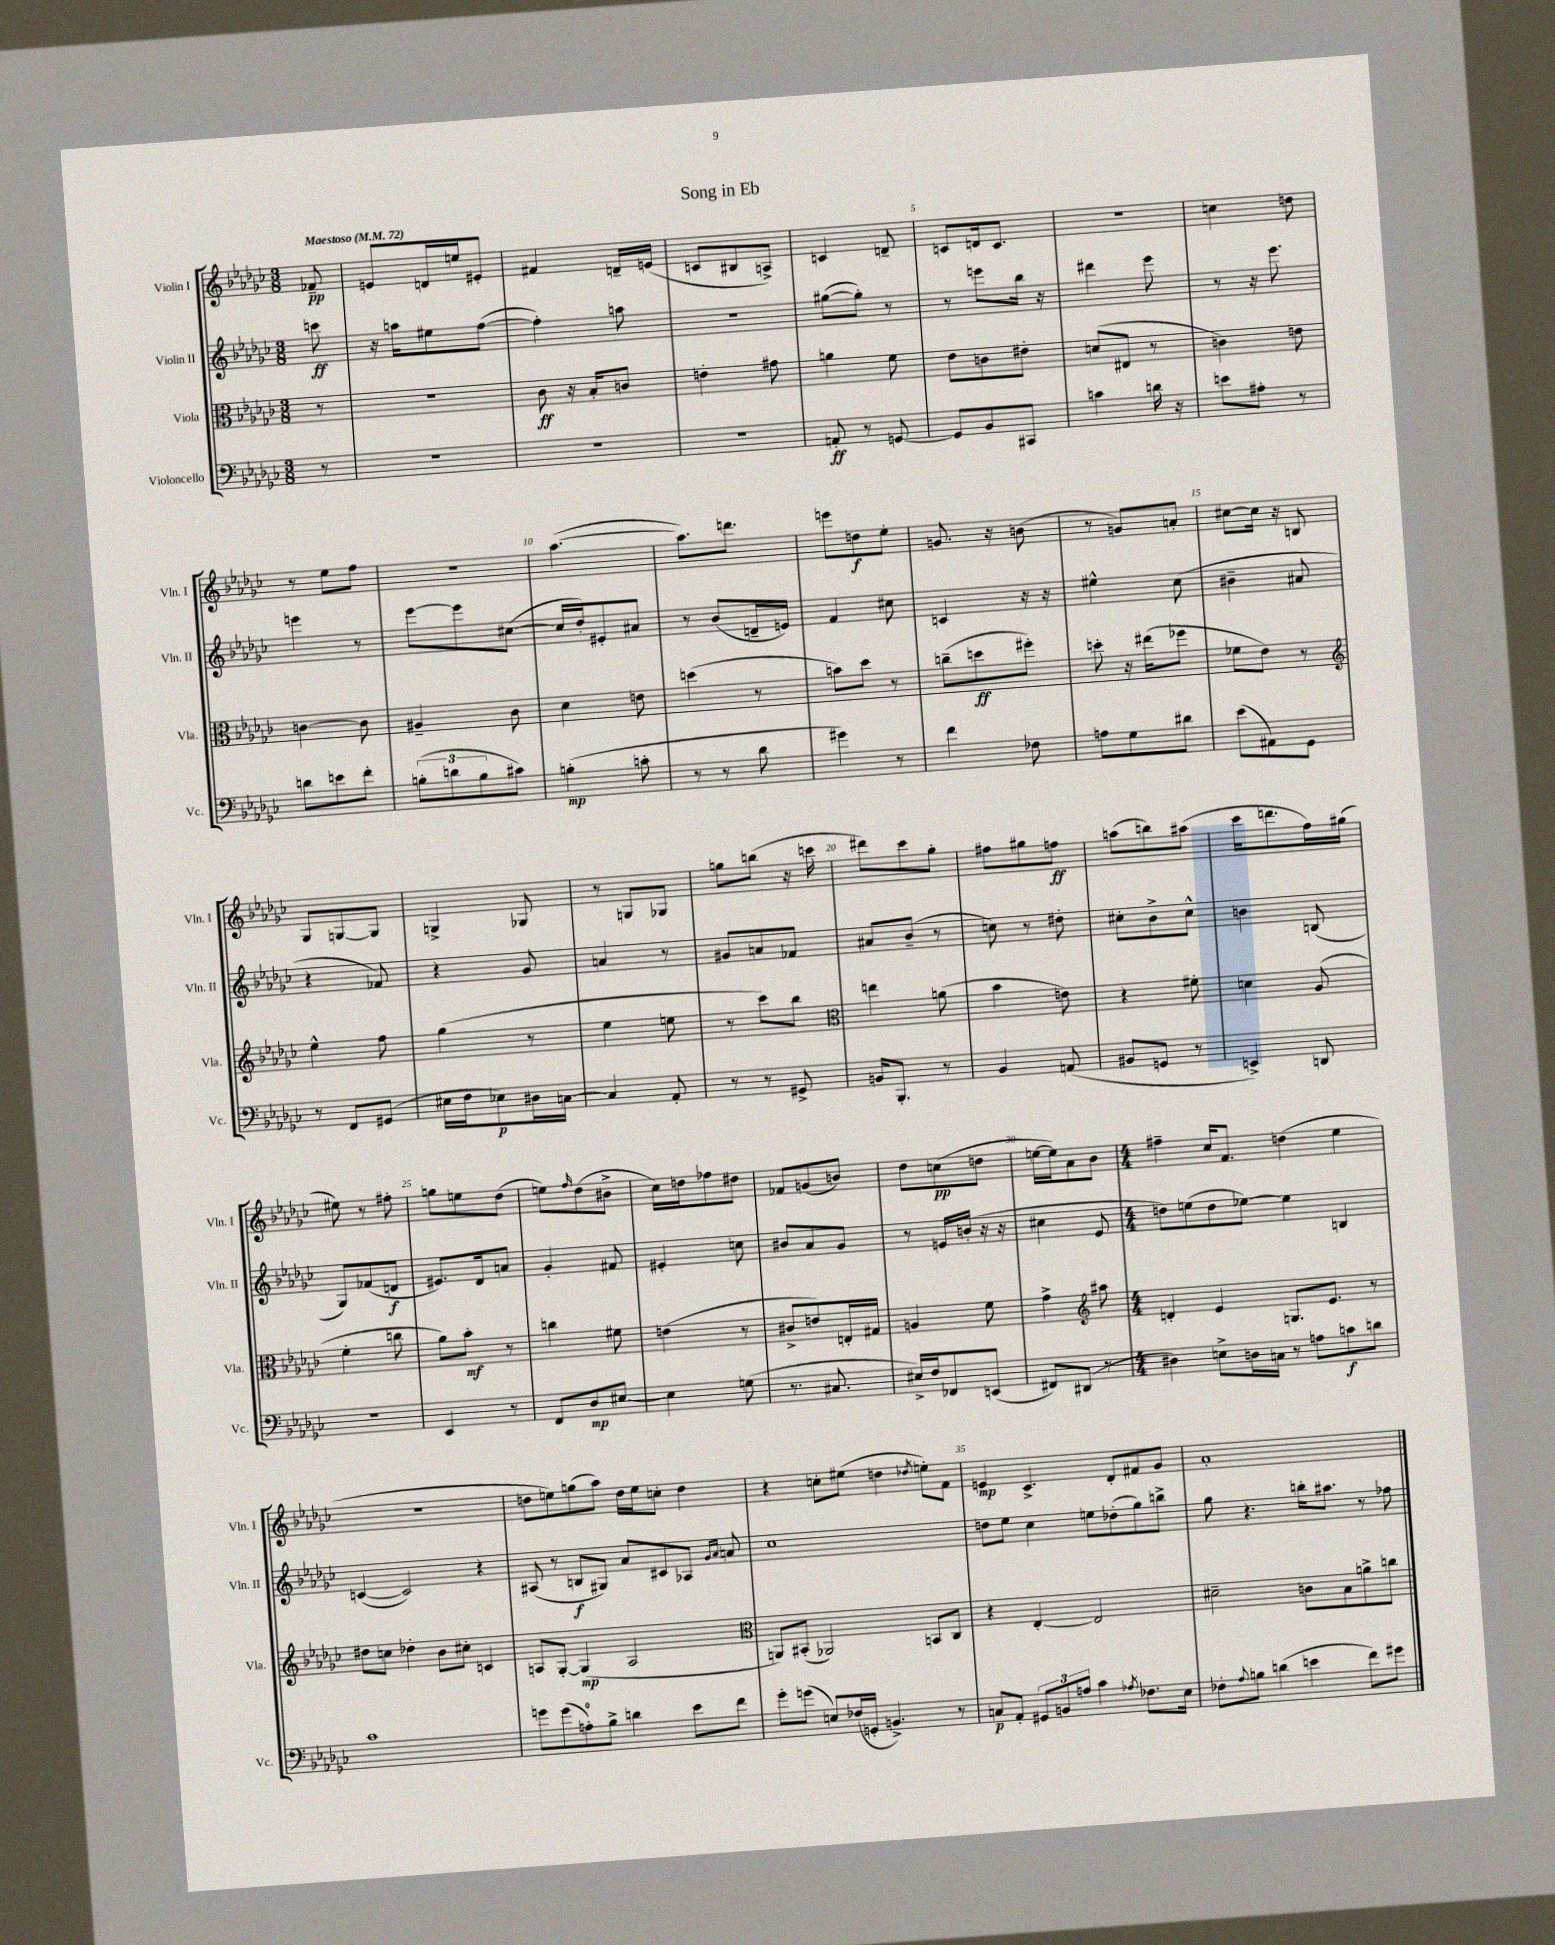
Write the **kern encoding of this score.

**kern	**dynam	**kern	**dynam	**kern	**dynam	**kern	**dynam
*part4	*part4	*part3	*part3	*part2	*part2	*part1	*part1
*staff4	*staff4	*staff3	*staff3	*staff2	*staff2	*staff1	*staff1
*I"Violoncello	*	*I"Viola	*	*I"Violin II	*	*I"Violin I	*
*I'Vc.	*	*I'Vla.	*	*I'Vln. II	*	*I'Vln. I	*
*clefF4	*	*clefC3	*	*clefG2	*	*clefG2	*
*k[b-e-a-d-g-c-]	*	*k[b-e-a-d-g-c-]	*	*k[b-e-a-d-g-c-]	*	*k[b-e-a-d-g-c-]	*
*M3/8	*	*M3/8	*	*M3/8	*	*M3/8	*
*MM72	*	*MM72	*	*MM72	*	*MM72	*
=	=	=	=	=	=	=	=
!	!	!	!	!	!	!LO:TX:a:B:t=Maestoso	!
8r	.	8r	.	8cccn\	ff	8f-X~/	pp
=1	=1	=1	=1	=1	=1	=1	=1
4.r	.	4.r	.	16r	.	8en/L	.
.	.	.	.	16aan\KL	.	.	.
.	.	.	.	8ee#X\	.	16dn/L	.
.	.	.	.	.	.	16een/J	.
.	.	.	.	([8ff\J	.	8e#X'/J	.
=2	=2	=2	=2	=2	=2	=2	=2
4.r	.	8c-\	ff	4ff'\])	.	4f#X/	.
.	.	16r	.	.	.	.	.
.	.	16B-'/KL	.	.	.	.	.
.	.	8cn/J	.	8aan\	.	16dn~/LL	.
.	.	.	.	.	.	(16en/JJ	.
=3	=3	=3	=3	=3	=3	=3	=3
4.r	.	4en'\	.	4.r	.	8cn/L	.
.	.	.	.	.	.	8B#X/	.
.	.	8g#X\	.	.	.	8An^/J)	.
=4	=4	=4	=4	=4	=4	=4	=4
8AAn'/	ff	4an\	.	([8gg#X\L	.	4cn/	.
8r	.	.	.	8gg#'\J])	.	.	.
[8GGn/	.	8f\	.	8r	.	8dn~/	.
=5	=5	=5	=5	=5	=5	=5	=5
8GG/L]	.	8e-\L	.	8r	.	8cn/L	.
8BB-/	.	8cn\	.	8eeen\L	.	16dn/k	.
.	.	.	.	.	.	8.c/J	.
8CC#X/J	.	8e#X'\J	.	16bb-\Jk	.	.	.
.	.	.	.	16r	.	.	.
=6	=6	=6	=6	=6	=6	=6	=6
4cn\	.	(8dn/L	.	4ddd#X\	.	4.r	.
.	.	8E#X/J	.	.	.	.	.
16dn\	.	8r	.	8eee-\	.	.	.
16r	.	.	.	.	.	.	.
=7	=7	=7	=7	=7	=7	=7	=7
8en\L	.	4cn\)	.	8r	.	4ccn\	.
8A#X'\J	.	.	.	16r	.	.	.
.	.	.	.	8.eee-\	.	.	.
8r	.	8en\	.	.	.	8ddn\	.
!!LO:LB:g=z
=8	=8	=8	=8	=8	=8	=8	=8
8dn\L	.	[4cn\	.	4eeen\	.	8r	.
8en\	.	.	.	.	.	8ee-\L	.
8f'\J	.	8c\]	.	8r	.	8ff\J	.
=9	=9	=9	=9	=9	=9	=9	=9
(12Bn'\L	.	4A#X~/	.	[8eee-\L	.	4.r	.
12dn\	.	.	.	.	.	.	.
.	.	.	.	8eee-\]	.	.	.
12B\	.	.	.	.	.	.	.
8c#X\J)	.	8c-\	.	([8cc#X\J	.	.	.
=10	=10	=10	=10	=10	=10	=10	=10
(4Bn'\	mp	4d-\	.	16cc#/LL]	.	([4.aa-\	.
.	.	.	.	16dd-'/J)	.	.	.
.	.	.	.	8e#X'/	.	.	.
8cn'\	.	8en\	.	8a#X/J	.	.	.
=11	=11	=11	=11	=11	=11	=11	=11
8r	.	(4ddn\	.	8r	.	8.aa-\L])	.
8r	.	.	.	(8b-/L	.	.	.
.	.	.	.	.	.	8.dddn\J	.
8d-\	.	8r	.	16dn~/L	.	.	.
.	.	.	.	16en/JJ)	.	.	.
=12	=12	=12	=12	=12	=12	=12	=12
4g#X\)	.	8bn\L)	.	4f/	.	8eeen\L	.
.	.	8dd-\J	.	.	.	8ddn\	f
8r	.	8r	.	8cc#X\	.	8ee-'\J	.
=13	=13	=13	=13	=13	=13	=13	=13
4f\	.	(8ccn~\L	.	4cn/	.	8.gn/	.
.	.	8ddn\	ff	.	.	.	.
.	.	.	.	.	.	16r	.
8F-X\	.	8ff#X'\J)	.	16r	.	(8bn\	.
.	.	.	.	16r	.	.	.
=14	=14	=14	=14	=14	=14	=14	=14
8An\L	.	8ddn'\	.	4ee#X^^\	.	8r	.
8G-\	.	16r	.	.	.	8gn/L)	.
.	.	(16ee#X\KL	.	.	.	.	.
8d#X\J	.	8ff-X\J	.	(8cc-\	.	8an'/J	.
=15	=15	=15	=15	=15	=15	=15	=15
(8e-\L	.	8f-X\L	.	4b#X~\	.	[8cc#X\L	.
8AA#X\)	.	8e-\J)	.	.	.	16cc#\Jk]	.
.	.	.	.	.	.	16r	.
8GG-\J	.	8r	.	8a#X/	.	8Bn/	.
!!LO:LB:g=z
=16	=16	=16	=16	=16	=16	=16	=16
*	*	*clefG2	*	*	*	*	*
8r	.	4ee-^^\	.	4r	.	8G-/L	.
8FF/L	.	.	.	.	.	[8Gn/	.
(8GG#X/J	.	8ff\	.	8f-X/)	.	8G/J]	.
=17	=17	=17	=17	=17	=17	=17	=17
16E#X\LL	.	(4gg-\	.	4r	.	4Gn^/	.
16F\J	.	.	.	.	.	.	.
8E-X\)	p	.	.	.	.	.	.
16D#X\L	.	8r	.	8g-/	.	8G-X/	.
[16Cn\JJ	.	.	.	.	.	.	.
=18	=18	=18	=18	=18	=18	=18	=18
4C/]	.	4ee-\	.	4an/	.	8r	.
.	.	.	.	.	.	8Gn/L	.
8AA-'/	.	8een\	.	8r	.	8G-X/J	.
=19	=19	=19	=19	=19	=19	=19	=19
8r	.	8r	.	8g#X/L	.	8ggn\L	.
8r	.	8ccc-\L)	.	8an/	.	(8bbn\J	.
8GG#X^/	.	8bb-\J	.	8f-X/J	.	16r	.
.	.	.	.	.	.	16cccn\	.
=20	=20	=20	=20	=20	=20	=20	=20
*	*	*clefC3	*	*	*	*	*
16BBn/KL	.	4een\	.	8a#X/L	.	8ddd#X\L)	.
8.BBB-'/J	.	.	.	.	.	.	.
.	.	.	.	(8b-~/J	.	8ccc-\	.
8r	.	(8an\	.	8r	.	8gg-'\J	.
=21	=21	=21	=21	=21	=21	=21	=21
4BB-/	.	4b-\	.	8ccn\)	.	8ff#X\L	.
.	.	.	.	8r	.	8gg#X\	.
(8AAn/	.	8en\)	.	8dd#X'\	.	8ffn\J	ff
=22	=22	=22	=22	=22	=22	=22	=22
8BB#X/L	.	4r	.	8cc#X'\L	.	(8aan\L	.
8GGn/J	.	.	.	8b-^\	.	8bbn\)	.
8r	.	8f#X'\	.	8cc#^^\J	.	(8aa#X\J	.
=23	=23	=23	=23	=23	=23	=23	=23
4EEn^/)	.	4dn\	.	4bn\	.	16ccc-\KL	.
.	.	.	.	.	.	8.dddn\	.
8DDn/	.	(8A-/	.	(8Bn/	.	16ff\L)	.
.	.	.	.	.	.	(16gg#X\JJ	.
!!LO:LB:g=z
=24	=24	=24	=24	=24	=24	=24	=24
4.r	.	4f'\	.	8G-/L)	.	8ee#X\)	.
.	.	.	.	(8f-X/	.	8r	.
.	.	8ccn\	.	8dn/J	f	8ff#X'\	.
=25	=25	=25	=25	=25	=25	=25	=25
4EE-/	.	8a-\L)	.	8.e#X/L)	.	8ggn\L	.
.	.	8b-'\J	mf	.	.	8een\	.
.	.	.	.	16d-/k	.	.	.
8r	.	8r	.	8an/J	.	(8dd-\J	.
=26	=26	=26	=26	=26	=26	=26	=26
8FF/L	.	4ccn\	.	4g-'/	.	8een\L)	.
.	.	.	.	.	.	16qqff/	.
8D-/	mp	.	.	.	.	(8dd-\	.
[8E#X/J	.	8f#X\	.	8f#X/	.	8b#X^\J	.
=27	=27	=27	=27	=27	=27	=27	=27
4E#\]	.	(4en\	.	4e#X'/	.	16cc-\LL)	.
.	.	.	.	.	.	16ddn\J	.
.	.	.	.	.	.	8ff-X\	.
(8Gn\	.	8r	.	8ccn\	.	8dd#X\J	.
=28	=28	=28	=28	=28	=28	=28	=28
8.r	.	8c#X^/L	.	8b#X/L	.	8f-X/L	.
.	.	8en/)	.	8a-/	.	(8gn/	.
8.C#X/	.	.	.	.	.	.	.
.	.	16En'/L	.	8g-/J	.	8bn/J)	.
.	.	16G#X/JJ	.	.	.	.	.
=29	=29	=29	=29	=29	=29	=29	=29
16E#X^/LL)	.	4An/	.	8r	.	8dd-\L	.
16F/J	.	.	.	.	.	.	.
8FF-X/	.	.	.	16en/LL	.	(8ccn\	pp
.	.	.	.	(16bn'/JJ	.	.	.
(8EEn/J	.	8f\	.	16r	.	8ddn\J	.
.	.	.	.	16r	.	.	.
=30	=30	=30	=30	=30	=30	=30	=30
8FF#X/L)	.	4g-^\	.	4cc#X\	.	[16een\LL	.
.	.	.	.	.	.	16ee\J])	.
(8DD#X/J	.	.	.	.	.	8a-\	.
*	*	*clefG2	*	*	*	*	*
8r	.	8aa#X\	.	8e-/	.	8b-\J	.
=31	=31	=31	=31	=31	=31	=31	=31
*M4/4	*	*M4/4	*	*M4/4	*	*M4/4	*
4D#X\)	.	4dn'/	.	8ddn\L)	.	4ff#X~\	.
.	.	.	.	(8een\	.	.	.
8En^\L	.	4e-/	.	8dd\	.	16cc-/KL	.
.	.	.	.	.	.	8.f/J	.
16Dn\L	.	.	.	[8ee-X\J)	.	.	.
16Cn\JJ	.	.	.	.	.	.	.
8r	.	8.Gn/L	.	4ee-\]	.	(4ddn\	.
8An\L	.	.	.	.	.	.	.
.	.	8.e-/J	.	.	.	.	.
8cn\	f	.	.	4Bn/	.	4ee-\	.
8dn\J	.	8r	.	.	.	.	.
!!LO:LB:g=z
=32	=32	=32	=32	=32	=32	=32	=32
1c-	.	8dd#X\L	.	([4cn/	.	1r	.
.	.	8ccn\J	.	.	.	.	.
.	.	4dd-X'\	.	2c/])	.	.	.
.	.	8b-\L	.	.	.	.	.
.	.	8cc#X'\J	.	.	.	.	.
.	.	4cn/	.	4r	.	.	.
=33	=33	=33	=33	=33	=33	=33	=33
8gn\L	.	8An/L	.	(8A#X/	.	8ddn\L	.
(8g\	.	[8G-'/J	.	8r	.	8een\)	.
8An'\)	.	(4G-/]	mp	8Bn/L	f	(8ggn\	.
8B-^\J	.	.	.	8G#X/J)	.	8aa-\J)	.
4dn\	.	2A/	.	8a-/L	.	16dd\LL	.
.	.	.	.	.	.	16ee\J	.
.	.	.	.	8c#X/	.	8ccn'\J	.
8e-\L	.	.	.	8A-X/J	.	4dd\	.
.	.	.	.	16qqg-/LL	.	.	.
.	.	.	.	16qqa-/JJ	.	.	.
8f\J	.	.	.	8an/	.	.	.
=34	=34	=34	=34	=34	=34	=34	=34
*	*	*clefC3	*	*	*	*	*
8g-'\L	.	8AAn/L)	.	1cc-	.	4r	.
(8gn\J	.	(8BB#X'/J	.	.	.	.	.
8En/L)	.	2AA-X/)	.	.	.	8ccn'\L	.
(16F-X/L	.	.	.	.	.	(8ee#X\J	.
16GGn'/JJ	.	.	.	.	.	.	.
4.BBn^/)	.	.	.	.	.	4ddn\	.
.	.	.	.	.	.	8qdd-X/	.
.	.	8BBn/L	.	.	.	8een'\L)	.
8r	.	8C-/J	.	.	.	8f\J	.
=35	=35	=35	=35	=35	=35	=35	=35
8Cn/L	p	4r	.	8ddn\L	.	4en/	mp
8AA-'/J	.	.	.	8ee-\J	.	.	.
12GG#X/L	.	[4E-'/	.	4cc-\	.	4.c-^/	.
12BBn/	.	.	.	.	.	.	.
12An/J	.	.	.	.	.	.	.
4c-\	.	2E-/]	.	8een\L	.	.	.
.	.	.	.	(8dd-X'\	.	8d-'/L	.
8qA-X/	.	.	.	.	.	.	.
8.F-X\L	.	.	.	8gg-\)	.	8f#X/	.
.	.	.	.	8bbn^\J	.	8g-/J	.
16E-\Jk	.	.	.	.	.	.	.
=36	=36	=36	=36	=36	=36	=36	=36
8F-X'\L	.	2d#X~\	.	8gg-\	.	1a-'	.
8qqA-/	.	.	.	.	.	.	.
8Bn\J	.	.	.	4.r	.	.	.
(4dn\	.	.	.	.	.	.	.
4en\	.	8cn\L	.	16bbn'\KL	.	.	.
.	.	.	.	8.aa#X\J	.	.	.
.	.	8B-\	.	.	.	.	.
8f\L)	.	8an^\	.	8r	.	.	.
8g#X\J	.	8ccn\J	.	8ff-X\	.	.	.
==	==	==	==	==	==	==	==
*-	*-	*-	*-	*-	*-	*-	*-
